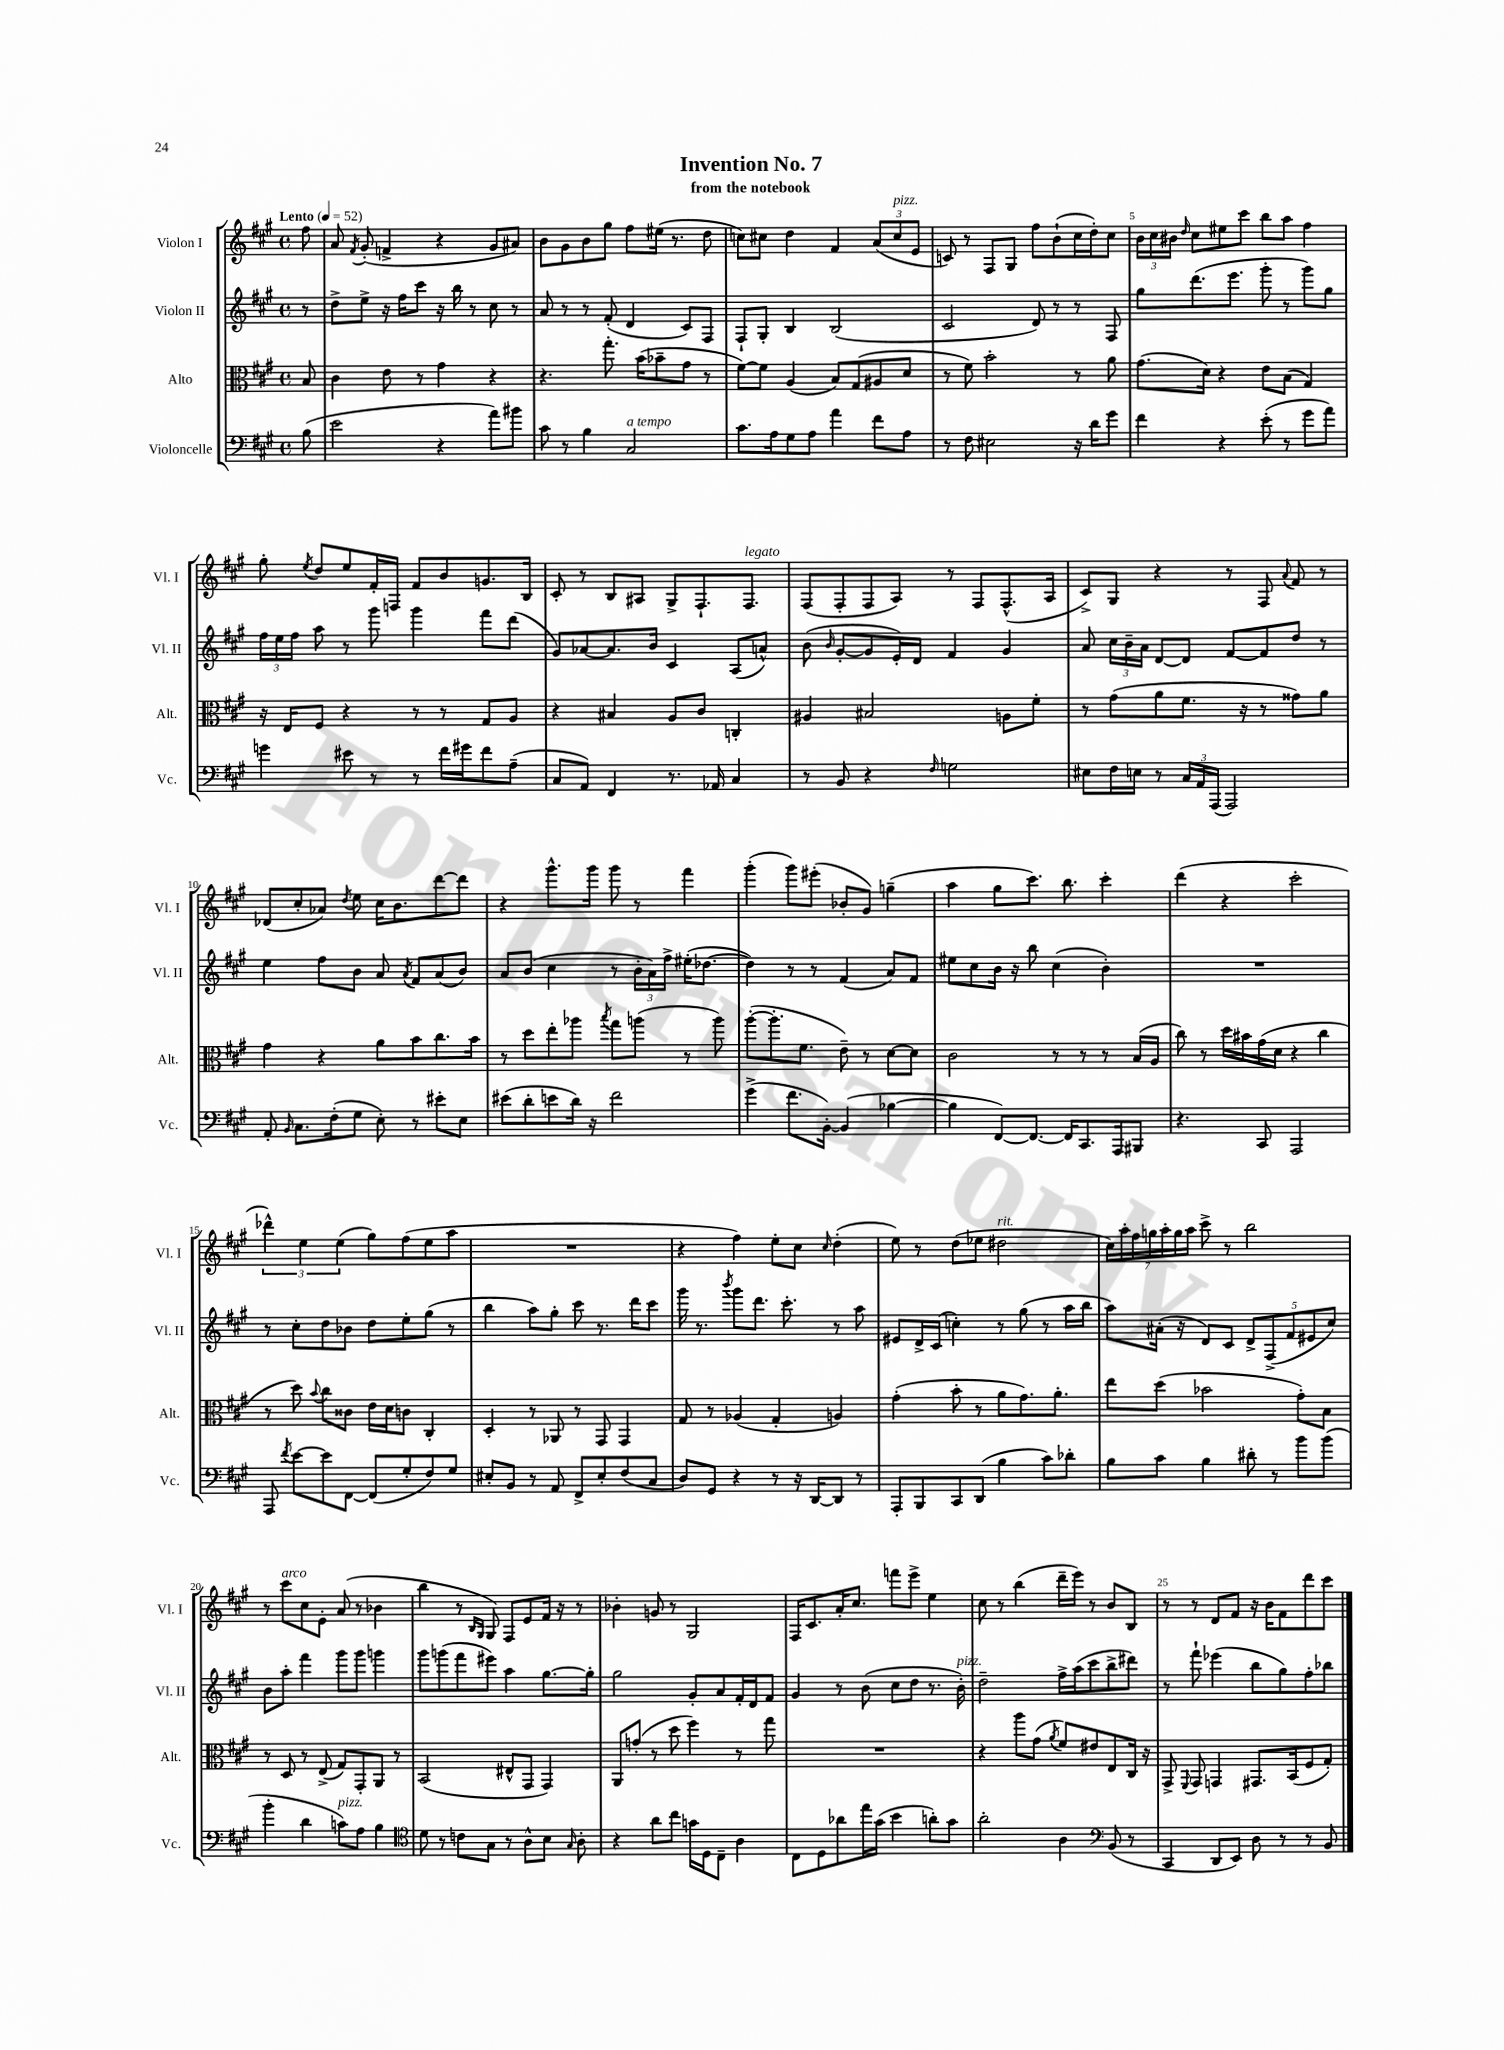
\header { title = "Invention No. 7" subtitle = "from the notebook" }
<<
\new StaffGroup <<
\new Staff = "s0" \with { instrumentName = "Violon I" shortInstrumentName = "Vl. I" } {
    \clef treble \key a \major \defaultTimeSignature \time 4/4 \partial 8 \tempo "Lento" 4 = 52
    \autoBeamOff fis''8 |
    a'8 \acciaccatura { fis'8 } gis'8-.( f'4-> r4 gis'8[ ais'8]) |
    b'8[ gis'8 b'8 gis''8] fis''8[ eis''16]( r8. d''8 |
    c''8[) cis''8] d''4 fis'4 \tuplet 3/2 { a'8[( cis''8^\markup { \italic "pizz." } e'8] } |
    c'8) r8 fis8[ gis8] fis''8[ b'8-!( cis''16 d''16-.) cis''8] |
    \tuplet 3/2 { b'16[ cis''16 bis'16] } \grace { d''16 } cis''8[ eis''8 cis'''8] b''8[ a''8] fis''4 |
    gis''8-. \acciaccatura { e''8 } d''8[ e''8 fis'16-. f16] fis'8[ b'8 g'8. b16] |
    cis'8-. r8 b8[ ais8] gis8[-> fis8.-! fis8.]^\markup { \italic "legato" } |
    fis8[( fis8-. fis8 a8]) r8 fis8[ fis8.-^( a16] |
    cis'8[->) gis8] r4 r8 fis8 \appoggiatura { a'8 } fis'8 r8 |
    des'8[( cis''8-. aes'8]) \acciaccatura { d''8 } e''8 cis''16[ b'8. d'''8~ d'''8] |
    r4 gis'''8.[-^ gis'''16] gis'''8 r8 fis'''4 |
    gis'''4-.( gis'''8[) eis'''8]-.( bes'8[-. gis'8]) g''4--( |
    a''4 gis''8[ cis'''8.]) b''8. cis'''4-. |
    d'''4( r4 cis'''2-. |
    \tuplet 3/2 { des'''4-^) e''4 e''4( } gis''8[) fis''8( e''8 a''8] |
    R1 |
    r4 fis''4) e''8[-. cis''8] \grace { cis''16 } d''4-.( |
    e''8) r8 d''8[( ees''8] dis''2^\markup { \italic "rit." } |
    \tuplet 7/4 { cis''16[) a''16-. fis''16 g''16 a''16-. g''16 a''16] } cis'''8-> r8 b''2 |
    r8 cis'''8[^\markup { \italic "arco" } cis''8 e'8]-. a'8( r8 bes'4 |
    b''4 r8 \grace { b16[ gis16] } gis8) fis8[ e'8 fis'16] r16 r8 |
    bes'4-. g'8 r8 gis2 |
    fis16[ cis'8. a'16-. cis''8.] f'''8[ e'''8]-> e''4 |
    cis''8 r8 b''4( d'''16[-- e'''16]) r8 b'8[ b8] |
    r8 r8 d'8[ fis'8] r16 b'16[ fis'8 d'''8 cis'''8] \bar "|." |
}
\new Staff = "s1" \with { instrumentName = "Violon II" shortInstrumentName = "Vl. II" } {
    \clef treble \key a \major \defaultTimeSignature \time 4/4 \partial 8
    \autoBeamOff r8 |
    d''8[-> e''8]-> r16 fis''16[ cis'''8] r16 b''16 r8 cis''8 r8 |
    a'8 r8 r8 fis'8-.( d'4 cis'8[) fis8] |
    fis8[-! gis8]-. b4 b2( |
    cis'2 d'8) r8 r8 fis8 |
    gis''8[ d'''8.( e'''8.] gis'''8-. r8 gis'''8[) gis''8] |
    \tuplet 3/2 { fis''16[ e''16 fis''16] } a''8 r8 gis'''8 gis'''4 fis'''8[ d'''8]( |
    gis'8[) aes'8~ aes'8. b'16] cis'4 a8[( a'8]-^) |
    b'8( \grace { b'16 } gis'8[~-. gis'8 e'16-.) d'16] fis'4 gis'4 |
    a'8 \tuplet 3/2 { cis''16[ b'16-- a'16] } d'8[~ d'8] fis'8[~ fis'8 d''8] r8 |
    e''4 fis''8[ b'8] a'8 \acciaccatura { a'8 } fis'8[ a'8( b'8]) |
    a'8[ b'8]( cis''4 r8 \tuplet 3/2 { b'16[-. a'16) fis''16]-> } eis''16[-.( des''8.]~ |
    des''4) r8 r8 fis'4( a'8[) fis'8] |
    eis''8[ cis''8 b'16] r16 b''8 cis''4( b'4-.) |
    R1 |
    r8 cis''8[-. d''8 bes'8] d''8[ e''8-. gis''8]( r8 |
    b''4 a''8[) gis''8]-. cis'''8 r8. d'''16[ cis'''8] |
    gis'''16 r8. \acciaccatura { b'''8 } gis'''8[ d'''8.] cis'''8.-. r8 a''8 |
    eis'8[ d'16-> cis'16]( c''4-.) r8 gis''8( r8 a''16[ b''16] |
    a''8[) ais'16]-.( r16 d'8[) cis'8] \tuplet 5/4 { d'8[-> fis8->( fis'8 eis'8 cis''8]) } |
    b'8[ a''8]-. fis'''4 gis'''8[ gis'''8] g'''4 |
    gis'''8[ g'''8( fis'''8 eis'''8]) a''4 gis''8.[~ gis''16]-. |
    gis''2 gis'8[-. a'8 fis'16-. d'16 fis'8] |
    gis'4 r8 b'8( cis''8[ d''8] r8. b'16-.^\markup { \italic "pizz." }) |
    d''2-- fis''16[-> a''16( cis'''8 b''8-> dis'''8]) |
    r8 fis'''8-! ees'''4( b''8[ gis''8) fis''8-. bes''8] \bar "|." |
}
\new Staff = "s2" \with { instrumentName = "Alto" shortInstrumentName = "Alt." } {
    \clef alto \key a \major \defaultTimeSignature \time 4/4 \partial 8
    \autoBeamOff b8 |
    cis'4 e'8 r8 gis'4 r4 |
    r4. gis''8.-. b'16[( bes'8-- gis'8] r8 |
    fis'8[~) fis'8] a4( b8[) gis8( ais8 d'8] |
    r8 fis'8) b'2-. r8 a'8 |
    gis'8.[( d'16]) r4 e'8[ b8]( gis4) |
    r16 e16[ fis8] r4 r8 r8 gis8[ a8] |
    r4 bis4 a8[ cis'8] c4-. |
    ais4 bis2 a8[ fis'8]-. |
    r8 gis'8[( a'8 fis'8.] r16 r8 gisis'8[) a'8] |
    gis'4 r4 a'8[ b'8 cis''8. b'16] |
    r8 d''8[ e''8-. aes''8] \acciaccatura { b''8 } gis''8[ a''8]( r8 a''8) |
    a''8[~-.( a''8.-. fis'8.] e'8--) r8 d'8[~ d'8] |
    cis'2 r8 r8 r8 b16[( a16] |
    cis''8) r8 d''16[ bis'16 gis'16( d'16] r4 cis''4 |
    r8 d''8) \appoggiatura { b'8 } cis''8[ cisis'8] e'16[ d'16 c'8] cis4-. |
    d4-. r8 aes,8 r8 gis,8 gis,4 |
    gis8 r8 aes4( gis4-. a4) |
    gis'4-.( b'8-. r8 a'8[ gis'8.) a'8.]-. |
    e''8[ d''8]( bes'2 gis'8[-.) b8] |
    r8 d8 r8 e8->( gis8[) gis,8-. a,8] r8 |
    b,2( eis8[-^ gis,8] gis,4) |
    a,8[ g'8]-.( r8 d''8 fis''4) r8 gis''8 |
    R1 |
    r4 a''8[ gis'8]( \acciaccatura { a'8 } fis'8[) eis'8 e8 cis16] r16 |
    gis,8-> \appoggiatura { fis,8 } gis,8 g,4 gis,8.[ b,16( fis8 gis8]-.) \bar "|." |
}
\new Staff = "s3" \with { instrumentName = "Violoncelle" shortInstrumentName = "Vc." } {
    \clef bass \key a \major \defaultTimeSignature \time 4/4 \partial 8
    \autoBeamOff b8( |
    e'2 r4 a'8[) bis'8] |
    cis'8 r8 b4 cis2^\markup { \italic "a tempo" } |
    cis'8.[ a16 gis8 a8] a'4 fis'8[ a8] |
    r8 fis8 eis2 r16 d'16[ gis'8] |
    fis'4 r4 e'8-.( r8 gis'8[ a'8]) |
    g'4 eis'8 r8 r8 fis'16[ gis'16 fis'8 a8]--( |
    cis8[ a,8]) fis,4 r8. aes,16 cis4 |
    r8 b,8 r4 \grace { fis16 } g2 |
    eis8[ fis16 e16] r8 \tuplet 3/2 { cis16[ a,16 a,,16]( } a,,2) |
    a,8-. \grace { b,16 } cis8.[ fis16-.( gis8] e8-.) r8 eis'8[-. e8] |
    eis'8[( d'8-. e'8 d'16]) r16 fis'2 |
    gis'4->( fis'8.[ b,16]~-.) b,4( bes4~ |
    bes4 fis,8[~) fis,8.]~ fis,16[ cis,8. a,,16 bis,,8] |
    r4. cis,8 a,,2 |
    a,,8 \acciaccatura { fis'8 } e'8[~ e'8 fis,8]~ fis,8[( gis8-. fis8) gis8] |
    eis8[-. b,8] r8 a,8 fis,8[-> eis8-. fis8( cis8] |
    d8[) gis,8] r4 r8 r16 d,16[~ d,8] r8 |
    a,,8[-. b,,8 cis,8 d,8]( b4 cis'8[) des'8]-. |
    b8[ cis'8] b4 dis'8-. r8 b'8[ b'8]( |
    b'4-. d'4 c'8[^\markup { \italic "pizz." }) a8] b4 |
    \clef tenor d'8 r8 c'8[ gis8] r8 a8[-^ b8] \grace { gis16 } a8-. |
    r4 a'8[ cis''8] g'16[ d16 cis8]-- a4 |
    cis8[ d8 aes'8 e''16 gis'16]( b'4 a'8[-.) gis'8] |
    a'2-. a4 \clef bass b,8( r8 |
    cis,4 d,8[ e,8]) d8 r8 r8 b,8 \bar "|." |
}
>>
>>
\layout { \context { \Score \override BarNumber.break-visibility = ##(#f #t #t) barNumberVisibility = #(every-nth-bar-number-visible 5) } }
